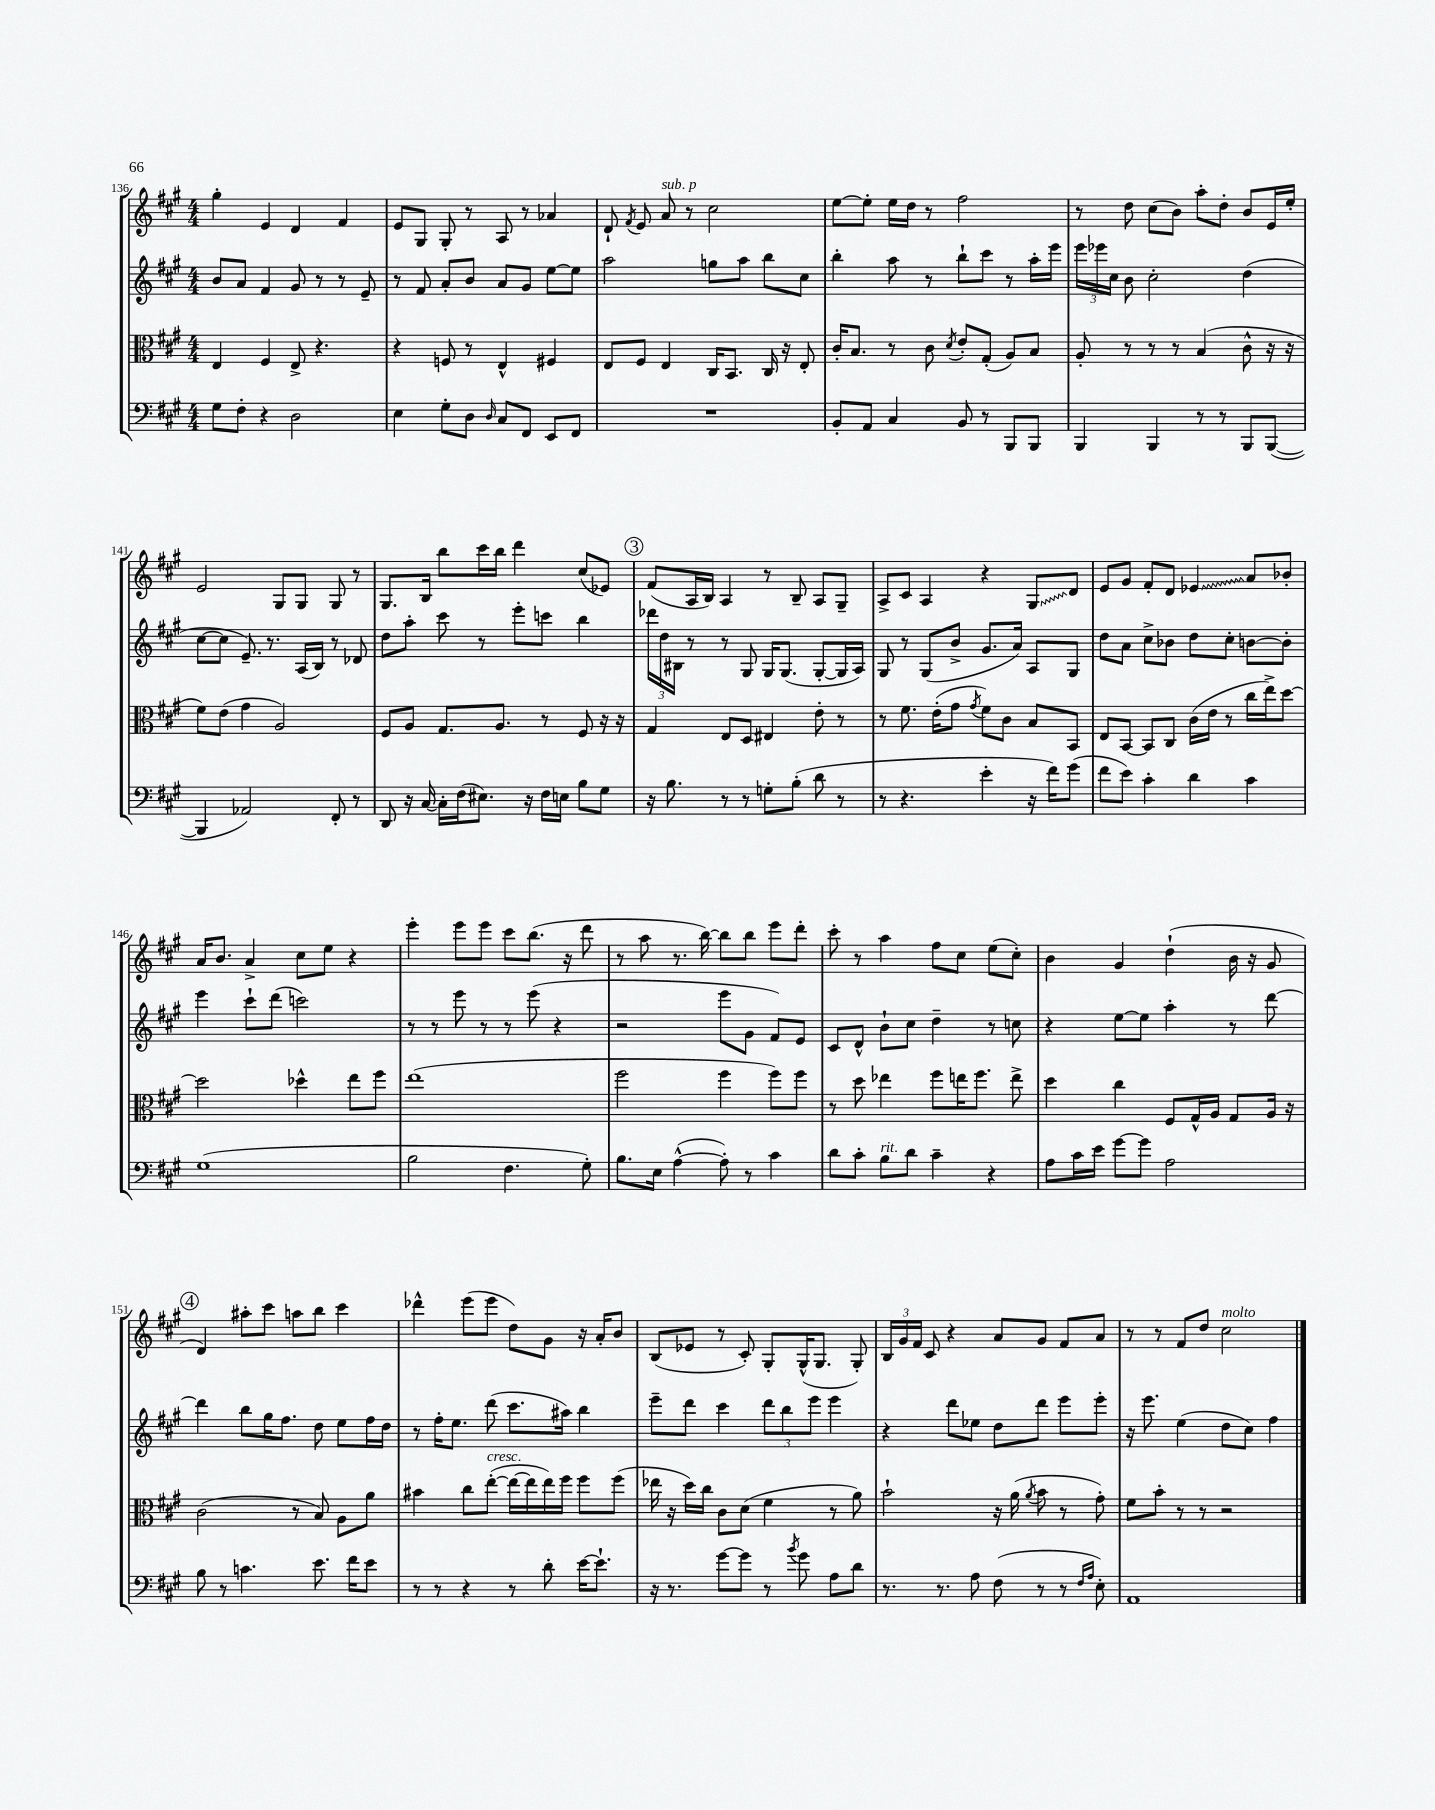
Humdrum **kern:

**kern	**kern	**kern	**kern
*staff4	*staff3	*staff2	*staff1
*clefF4	*clefC3	*clefG2	*clefG2
*k[f#c#g#]	*k[f#c#g#]	*k[f#c#g#]	*k[f#c#g#]
*M4/4	*M4/4	*M4/4	*M4/4
8G#\L	4E/	8b/L	4gg#'\
8F#'\J	.	8a/J	.
4r	4F#/	4f#/	4e/
2D\	8E^/	8g#/	4d/
.	4.r	8r	.
.	.	8r	4f#/
.	.	8e~/	.
=	=	=	=
4E\	4r	8r	8e/L
.	.	8f#/	8G#/J
8G#'\L	8F/	8a'/L	8G#'/
8D\J	8r	8b/J	8r
16qqD/	.	.	.
8C#/L	4E^^/	8a/L	8A/
8FF#/J	.	8g#/J	8r
8EE/L	4F#/	[8ee\L	4a-/
8FF#/J	.	8ee\]J	.
=	=	=	=
1r	8E/L	2aa\	8d`/
.	.	.	8qf#/
.	8F#/J	.	8e/
.	4E/	.	8a/
.	.	.	8r
.	16C#/LK	8gg\L	2cc#\
.	8.BB/J	.	.
.	.	8aa\J	.
.	16C#/	8bb\L	.
.	16r	.	.
.	8E'/	8cc#\J	.
=	=	=	=
8BB'/L	16c#'/LK	4bb'\	[8ee\L
.	8.B/J	.	.
8AA/J	.	.	8ee'\]J
4C#/	8r	8aa\	16ee\LL
.	.	.	16dd\JJ
.	8c#\	8r	8r
.	8qd/	.	.
8BB/	8e'/L	8bb`\L	2ff#\
8r	(8G#'/J	8ccc#\J	.
8BBB/L	8A/L)	8r	.
8BBB/J	8B/J	16aa'\LL	.
.	.	16eee\JJ	.
=	=	=	=
4BBB/	8A'/	24eee\LL	8r
.	.	24eee-\	.
.	.	24cc#\JJ	.
.	8r	8b\	8dd\
4BBB/	8r	2cc#'\	(8cc#\L
.	8r	.	8b\J)
8r	(4B/	.	8aa'\L
8r	.	.	8dd'\J
8BBB/L	8c#^^\	(4dd\	8b/L
([8BBB/J	16r	.	16e/L
.	16r	.	16ee'/JJ
=	=	=	=
4BBB/]	8f#\L)	[8cc#\L	2e/
.	(8e\J	8cc#\]J	.
2AA-/)	4g#\	8.e~/)	.
.	.	8.r	.
.	2A/)	.	8G#/L
.	.	(16A/LL	8G#/J
.	.	16B/JJ)	.
8FF#'/	.	8r	8G#/
8r	.	8d-/	8r
=	=	=	=
8DD/	8F#/L	8dd\L	8.G#/L
16r	8A/J	8aa'\J	.
[16C#/	.	.	16B/Jk
16C#'\]LL	8.G#/L	8ccc#\	8bb\L
(16F#\J	.	.	.
8.E#\J)	.	8r	16ccc#\L
.	8.A/J	.	16bb\JJ
.	.	8eee'\L	4ddd\
16r	.	.	.
16F#\LL	8r	8ccc\J	.
16E\JJ	.	.	.
8B\L	8F#/	4bb\	(8cc#/L
8G#\J	16r	.	8e-/J)
.	16r	.	.
=	=	=	=
16r	4G#/	24ddd-\LL	(8f#/L
.	.	24dd\	.
8.B\	.	.	.
.	.	24B#\JJ	.
.	.	8r	16A/L
.	.	.	16B/JJ)
8r	8E/L	8r	4A/
8r	8D/J	8G#/	.
8G'\L	4E#/	16G#/LK	8r
.	.	(8.G#/J	.
(8B'\J	.	.	8B~/
8d\	8e'\	[8G#'/L	8A/L
8r	8r	16G#/]L	8G#~/J
.	.	16A/JJ)	.
=	=	=	=
8r	8r	8G#/	8A^/L
4.r	8.f#\	8r	8c#/J
.	.	(8G#/L	4A/
.	(16e'\LK	.	.
.	8g#\J	8b^/J	.
.	8qg#/	.	.
4e'\	8f#\L)	8.g#/L	4r
.	8c#\J	.	.
.	.	16a/Jk)	.
16r	8B/L	8A/L	8G#/L
16f#\LK)	.	.	.
(8g#\J	8BB/J	8G#/J	8d/J
=	=	=	=
8f#\L	8E/L	8dd\L	8e/L
8e\J)	[8BB/J	8a\J	8g#/J
4c#'\	8BB/]L	8cc#^\L	8f#'/L
.	8C#/J	8b-\J	8d/J
4d\	(16c#\LL	8dd\L	4e-/
.	16e\JJ	.	.
.	8r	8cc#'\J	.
4c#\	16cc#\LL	[8b\L	8a/L
.	16ee^\J)	.	.
.	[8dd\J	8b'\]J	8b-'/J
=	=	=	=
(1G#	2dd\]	4eee\	16a/LK
.	.	.	8.b/J
.	.	8ccc#`\L	4a^/
.	.	(8ddd\J	.
.	4dd-^^\	2ccc\)	8cc#\L
.	.	.	8ee\J
.	8ee\L	.	4r
.	8ff#\J	.	.
=	=	=	=
2B\	(1ee	8r	4eee'\
.	.	8r	.
.	.	8eee\	8eee\L
.	.	8r	8eee\J
4.F#\	.	8r	8ccc#\L
.	.	(8eee\	(8.bb\J
.	.	4r	.
.	.	.	16r
8G#'\)	.	.	8ddd\
=	=	=	=
8.B\L	2ff#\	2r	8r
.	.	.	8aa\
16E\Jk	.	.	.
([4A^^\	.	.	8.r
.	.	.	[16bb\)
8A'\])	4ff#\	8eee\L	8bb\]L
8r	.	8g#\J	8bb\J
4c#\	8ff#\L)	8f#/L)	8eee\L
.	8ff#\J	8e/J	8ddd'\J
=	=	=	=
8d\L	8r	8c#/L	8ccc#'\
8c#'\J	8dd\	8d^^/J	8r
8B\L	4ee-\	8b`\L	4aa\
8d\J	.	8cc#\J	.
4c#~\	8ff#\L	4dd~\	8ff#\L
.	16ee\K	.	8cc#\J
.	8.ff#\J	.	.
4r	.	8r	(8ee\L
.	8ee^\	8cc\	8cc#'\J)
=	=	=	=
8A\L	4dd\	4r	4b\
16c#\L	.	.	.
16e\JJ	.	.	.
[8g#\L	4cc#\	[8ee\L	4g#/
8g#\]J	.	8ee\]J	.
2A\	8F#/L	4aa'\	(4dd`\
.	16G#^^/L	.	.
.	16A/JJ	.	.
.	8G#/L	8r	16b\
.	.	.	16r
.	16A/Jk	[8ddd\	8g#/
.	16r	.	.
=	=	=	=
8B\	(2c#\	4ddd\]	4d/)
8r	.	.	.
4.c\	.	8bb\L	8aa#'\L
.	.	16gg#\K	8ccc#\J
.	.	8.ff#\J	.
.	8r	.	8aa\L
8.e\	8B/)	8dd\	8bb\J
.	8A\L	8ee\L	4ccc#\
16f#\LK	.	.	.
8e\J	8a\J	16ff#\L	.
.	.	16dd\JJ	.
=	=	=	=
8r	4b#\	8r	4ddd-^^\
8r	.	16ff#'\LK	.
.	.	8.ee\J	.
4r	8cc#\L	.	(8eee\L
.	([8ee'\J	(8ddd\	8eee\J
8r	16ee\_LL	8.ccc#\L	8dd\L)
.	16ee\]	.	.
8d'\	16ee\)	.	8g#\J
.	16ff#\JJ	16aa#\Jk)	.
[16e\LK	8ff#\L	4bb\	16r
8.e`\]J	.	.	16a'/LK
.	(8ff#\J	.	8b/J
=	=	=	=
16r	16ee-\	8eee~\L	(8B/L
8.r	16r	.	.
.	16dd\LL)	8ddd\J	8e-/J
.	16cc#\JJ	.	.
[8g#\L	8c#\L	4ccc#\	8r
8g#\]J	(8d\J	.	8c#'/)
8r	4f#\	12ddd\L	8G#'/L
.	.	12bb\	.
8qb/	.	.	.
8g#\	.	.	(16G#^^/K
.	.	12eee\J	.
.	.	.	8.G#/J
8A\L	8r	4eee\	.
8d\J	8a\)	.	8G#'/)
=	=	=	=
8.r	2b`\	4r	24B/LL
.	.	.	24g#/
.	.	.	24f#/JJ
.	.	.	8c#/
8.r	.	.	.
.	.	8ddd\L	4r
8A\	.	8ee-\J	.
(8F#\	16r	8dd\L	8a/L
.	(16a\	.	.
.	8qa/	.	.
8r	8b\	8ddd\J	8g#/J
8r	8r	8eee\L	8f#/L
16qqF#/LL	.	.	.
16qqA/JJ	.	.	.
8E'\)	8g#'\)	8eee'\J	8a/J
=	=	=	=
1AA	8f#\L	16r	8r
.	.	8.eee\	.
.	8b'\J	.	8r
.	8r	(4ee\	8f#/L
.	8r	.	8dd/J
.	2r	8dd\L	2cc#\
.	.	8cc#\J)	.
.	.	4ff#\	.
==	==	==	==
*-	*-	*-	*-
